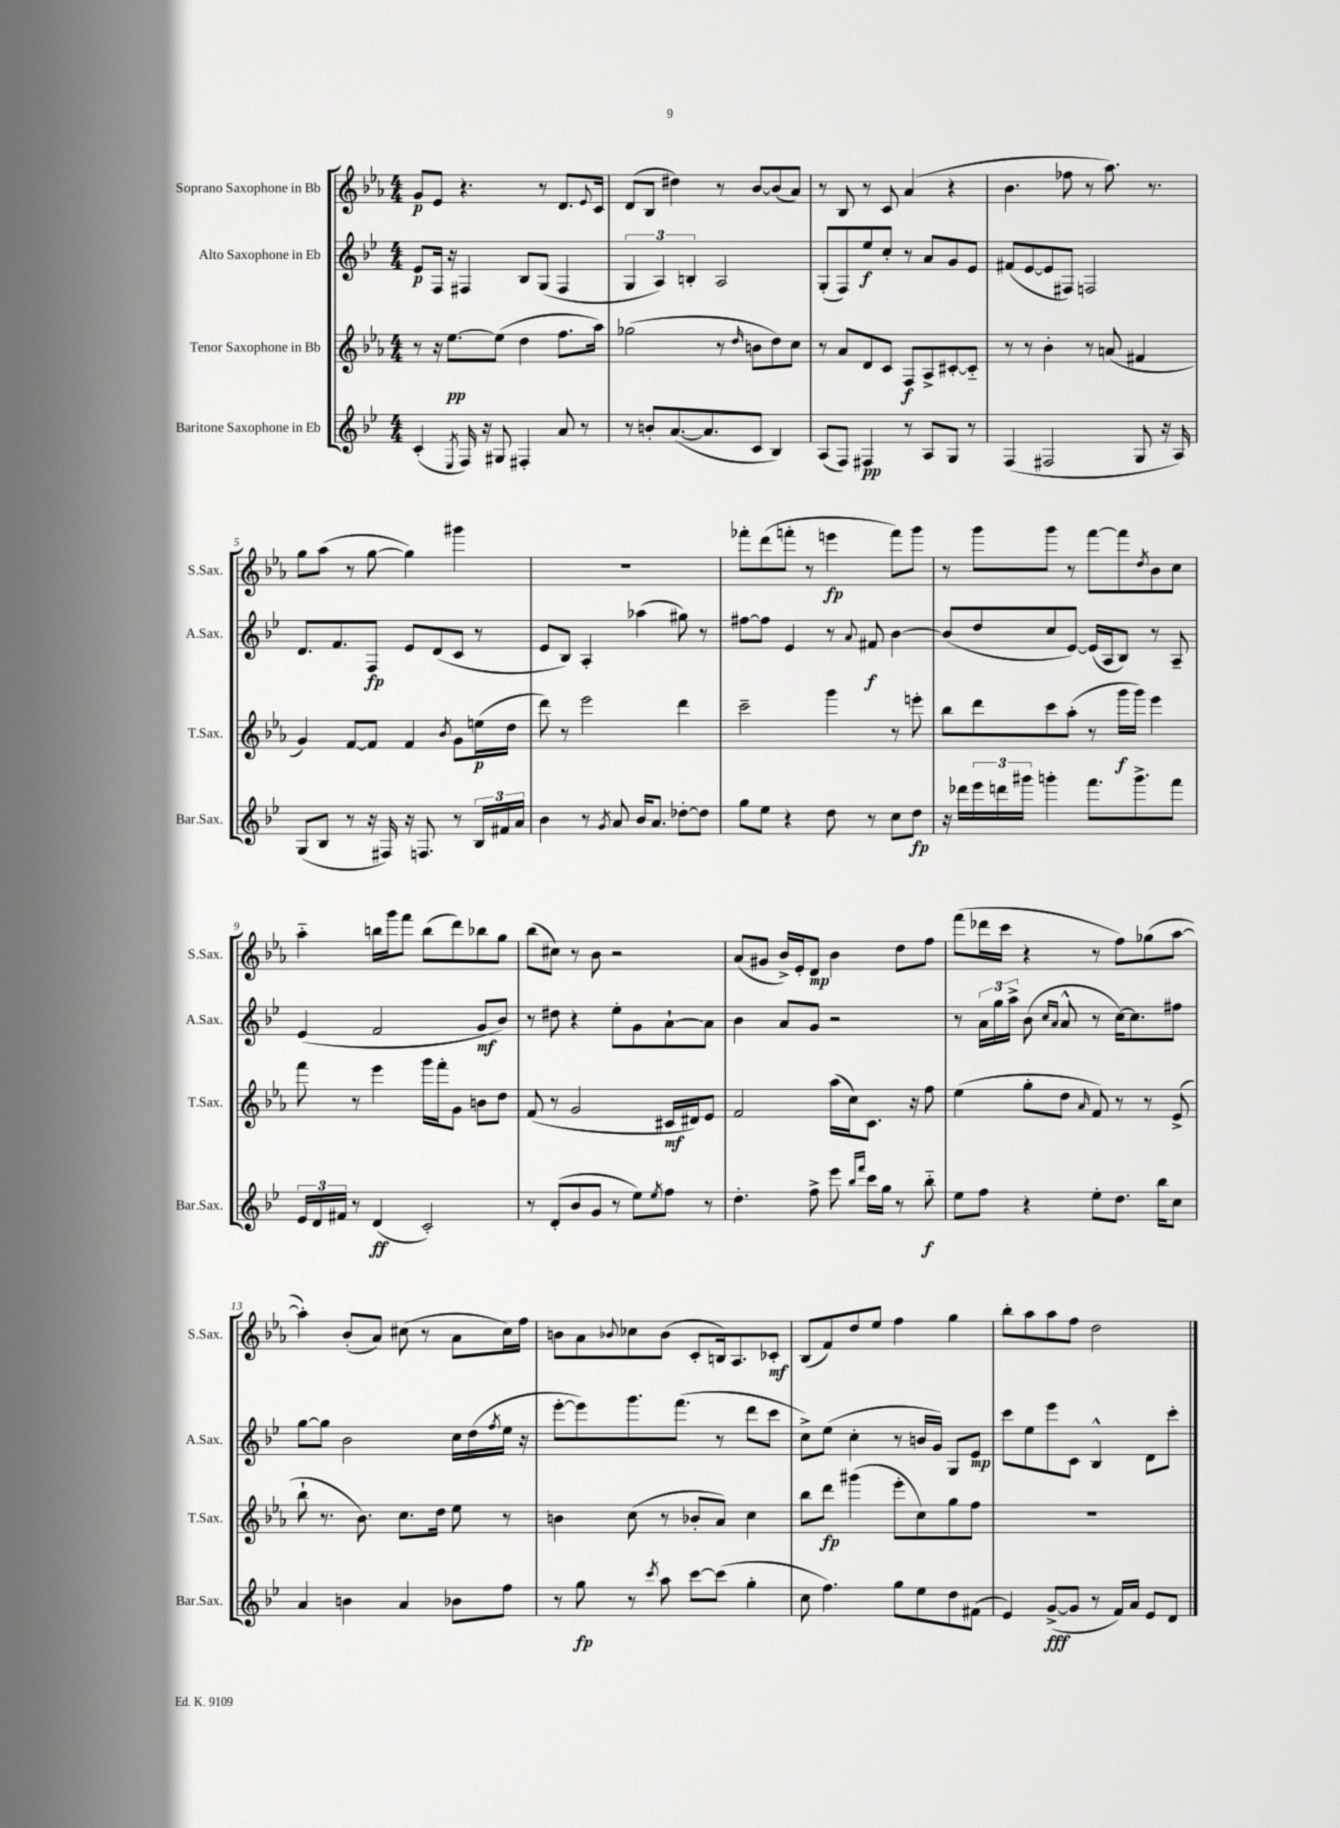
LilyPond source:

<<
\new StaffGroup <<
\new Staff = "s0" \with { instrumentName = "Soprano Saxophone in Bb" shortInstrumentName = "S.Sax." } {
    \clef treble \key ees \major \numericTimeSignature \time 4/4
    g'8\p ees'8 r4. r8 d'8. \appoggiatura { ees'8 } c'16 |
    d'8( bes8 dis''4) r8 bes'8~ bes'8( aes'8) |
    r8 bes8 r8 c'8 aes'4( r4 |
    bes'4. fes''8 r8 aes''8.) r8. |
    g''8 aes''8( r8 g''8~ g''4) gis'''4 |
    R1 |
    fes'''8-. d'''8( f'''8-. r8 e'''4\fp f'''8) g'''8 |
    r8 g'''8 g'''8 r8 f'''8~ f'''8 \acciaccatura { d''8 } bes'8 c''8 |
    aes''4-_ b''16 g'''16 f'''8 b''8( d'''8) bes''8 g''8 |
    bes''8( cis''8) r8 bes'8 r2 |
    aes'8( gis'8 bes'16->) ees'16-. d'8\mp bes'4 d''8 f''8 |
    f'''8( des'''16 c'''16 r4 r8 f''8) ges''8( aes''8~ |
    aes''4-.) bes'8-.( aes'8) cis''8( r8 aes'8 cis''16) f''16 |
    b'8 aes'8 \appoggiatura { bes'8 } ces''8 bes'8( c'8-. b16) aes8. ces'8-.\mf |
    bes8( f'8) d''8 ees''8 f''4 g''4 |
    bes''8-. aes''8 aes''8 f''8 d''2 \bar "|." |
}
\new Staff = "s1" \with { instrumentName = "Alto Saxophone in Eb" shortInstrumentName = "A.Sax." } {
    \clef treble \key bes \major \numericTimeSignature \time 4/4
    ees'8\p f16 r16 fis4 bes8 g8( fis4 |
    \tuplet 3/2 { g4 a4) b4-. } a2 |
    g8-.( f8) ees''8\f c''8-. r8 a'8 g'8 ees'8 |
    fis'8( ees'8~ ees'8 fis8) f2 |
    d'8. f'8. f8\fp ees'8 d'8( c'8 r8 |
    ees'8 bes8) a4-. aes''4( gis''8) r8 |
    fis''8~ fis''8 ees'4 r8 \appoggiatura { a'8 } fis'8\f bes'4~ |
    bes'8( d''8 c''8 ees'8~) ees'16( a16 bes8) r8 a8-- |
    ees'4( f'2 g'8\mf bes'8) |
    r8 dis''8 r4 ees''8-. g'8 a'8~-! a'8 |
    bes'4 a'8 g'8 r2 |
    r8 \tuplet 3/2 { a'16 g''16 a''16-> } bes'8( \grace { c''16 a'16 } a'8-^ r8 c''16~) c''8. fis''8 |
    g''8~ g''8 bes'2 c''16 d''16( \acciaccatura { f''8 } ees''16 r16 |
    ees'''8~-. ees'''8) g'''8. f'''8.( r8 d'''8 c'''8 |
    c''8->) ees''8( c''4-. r8 b'16 g'16) g8 ees'8\mp |
    c'''8 ees''8 ees'''8 c'8 bes4-^ d'8 c'''8-. \bar "|." |
}
\new Staff = "s2" \with { instrumentName = "Tenor Saxophone in Bb" shortInstrumentName = "T.Sax." } {
    \clef treble \key ees \major \numericTimeSignature \time 4/4
    r8 r16 ees''8.~\pp ees''8( d''4 f''8. aes''16) |
    ges''2( r8 \grace { d''16 } b'8 d''8) c''8 |
    r8 aes'8 d'8 c'8 f8\f aes8-> cis'8~-. cis'8-_ |
    r8 r8 bes'4-. r8 a'8( fis'4 |
    g'4) f'8~ f'8 f'4 \acciaccatura { bes'8 } g'8 e''16\p( d''16 |
    d'''8) r8 ees'''2 d'''4 |
    c'''2-- g'''4 r8 e'''8-. |
    bes''8 d'''8 c'''8 aes''8-.( r8 g'''16\f g'''16) ees'''4 |
    f'''8 r8 ees'''4 g'''16 f'''16-. g'8 b'8 d''8 |
    f'8( r8 g'2 cis'16\mf dis'16) ees'8 |
    f'2 aes''16( c''16) c'8. r16 f''8 |
    ees''4( g''8-. d''8 \grace { aes'16 } f'8) r8 r8 ees'8->( |
    bes''8-! r8. bes'8.) c''8. d''16 ees''8 r8 |
    b'4 c''8( r8 bes'8-. aes'8) c''4 |
    bes''8 d'''8\fp gis'''4( ees'''8-. c''8) g''8 f''8 |
    R1 \bar "|." |
}
\new Staff = "s3" \with { instrumentName = "Baritone Saxophone in Eb" shortInstrumentName = "Bar.Sax." } {
    \clef treble \key bes \major \numericTimeSignature \time 4/4
    c'4-.( \acciaccatura { ees8 } f16) r16 gis8 fis4-. a'8 r8 |
    r8 b'8-. a'8.~( a'8. c'8 bes4) |
    a8( f8) fis4\pp r8 a8 g8 r8 |
    f4( fis2 g8 r16 a16) |
    g8( bes8 r8 r16 fis16) r16 f8. r8 \tuplet 3/2 { bes16 fis'16 a'16 } |
    bes'4 r8 \acciaccatura { g'8 } a'8 bes'16 a'8. des''8~-. des''8 |
    g''8 ees''8 r4 d''8 r8 c''8 d''8\fp |
    r16 des'''16 \tuplet 3/2 { ees'''16 d'''16 gis'''16 } g'''4-. f'''8. g'''8.-> f'''8 |
    \tuplet 3/2 { ees'16 d'16 fis'16 } r8 d'4\ff( c'2-.) |
    r8 d'8-.( bes'8 g'8 r8 ees''8) \acciaccatura { ees''8 } f''8 r8 |
    d''4.-. f''8-> ees'''8 \grace { bes''16 f'''16 } c'''16 g''16 r8 bes''8-_\f |
    ees''8 f''8 r4 ees''8-. d''8. bes''16 c''8 |
    a'4 b'4 a'4 bes'8 f''8 |
    r8 g''8\fp r8 \acciaccatura { c'''8 } a''8 c'''8~ c'''8( g''4-. |
    c''8 f''4.) g''8 ees''8 d''8 fis'8( |
    ees'4) g'8~->\fff( g'8 r8 f'16) a'16 ees'8 d'8 \bar "|." |
}
>>
>>
